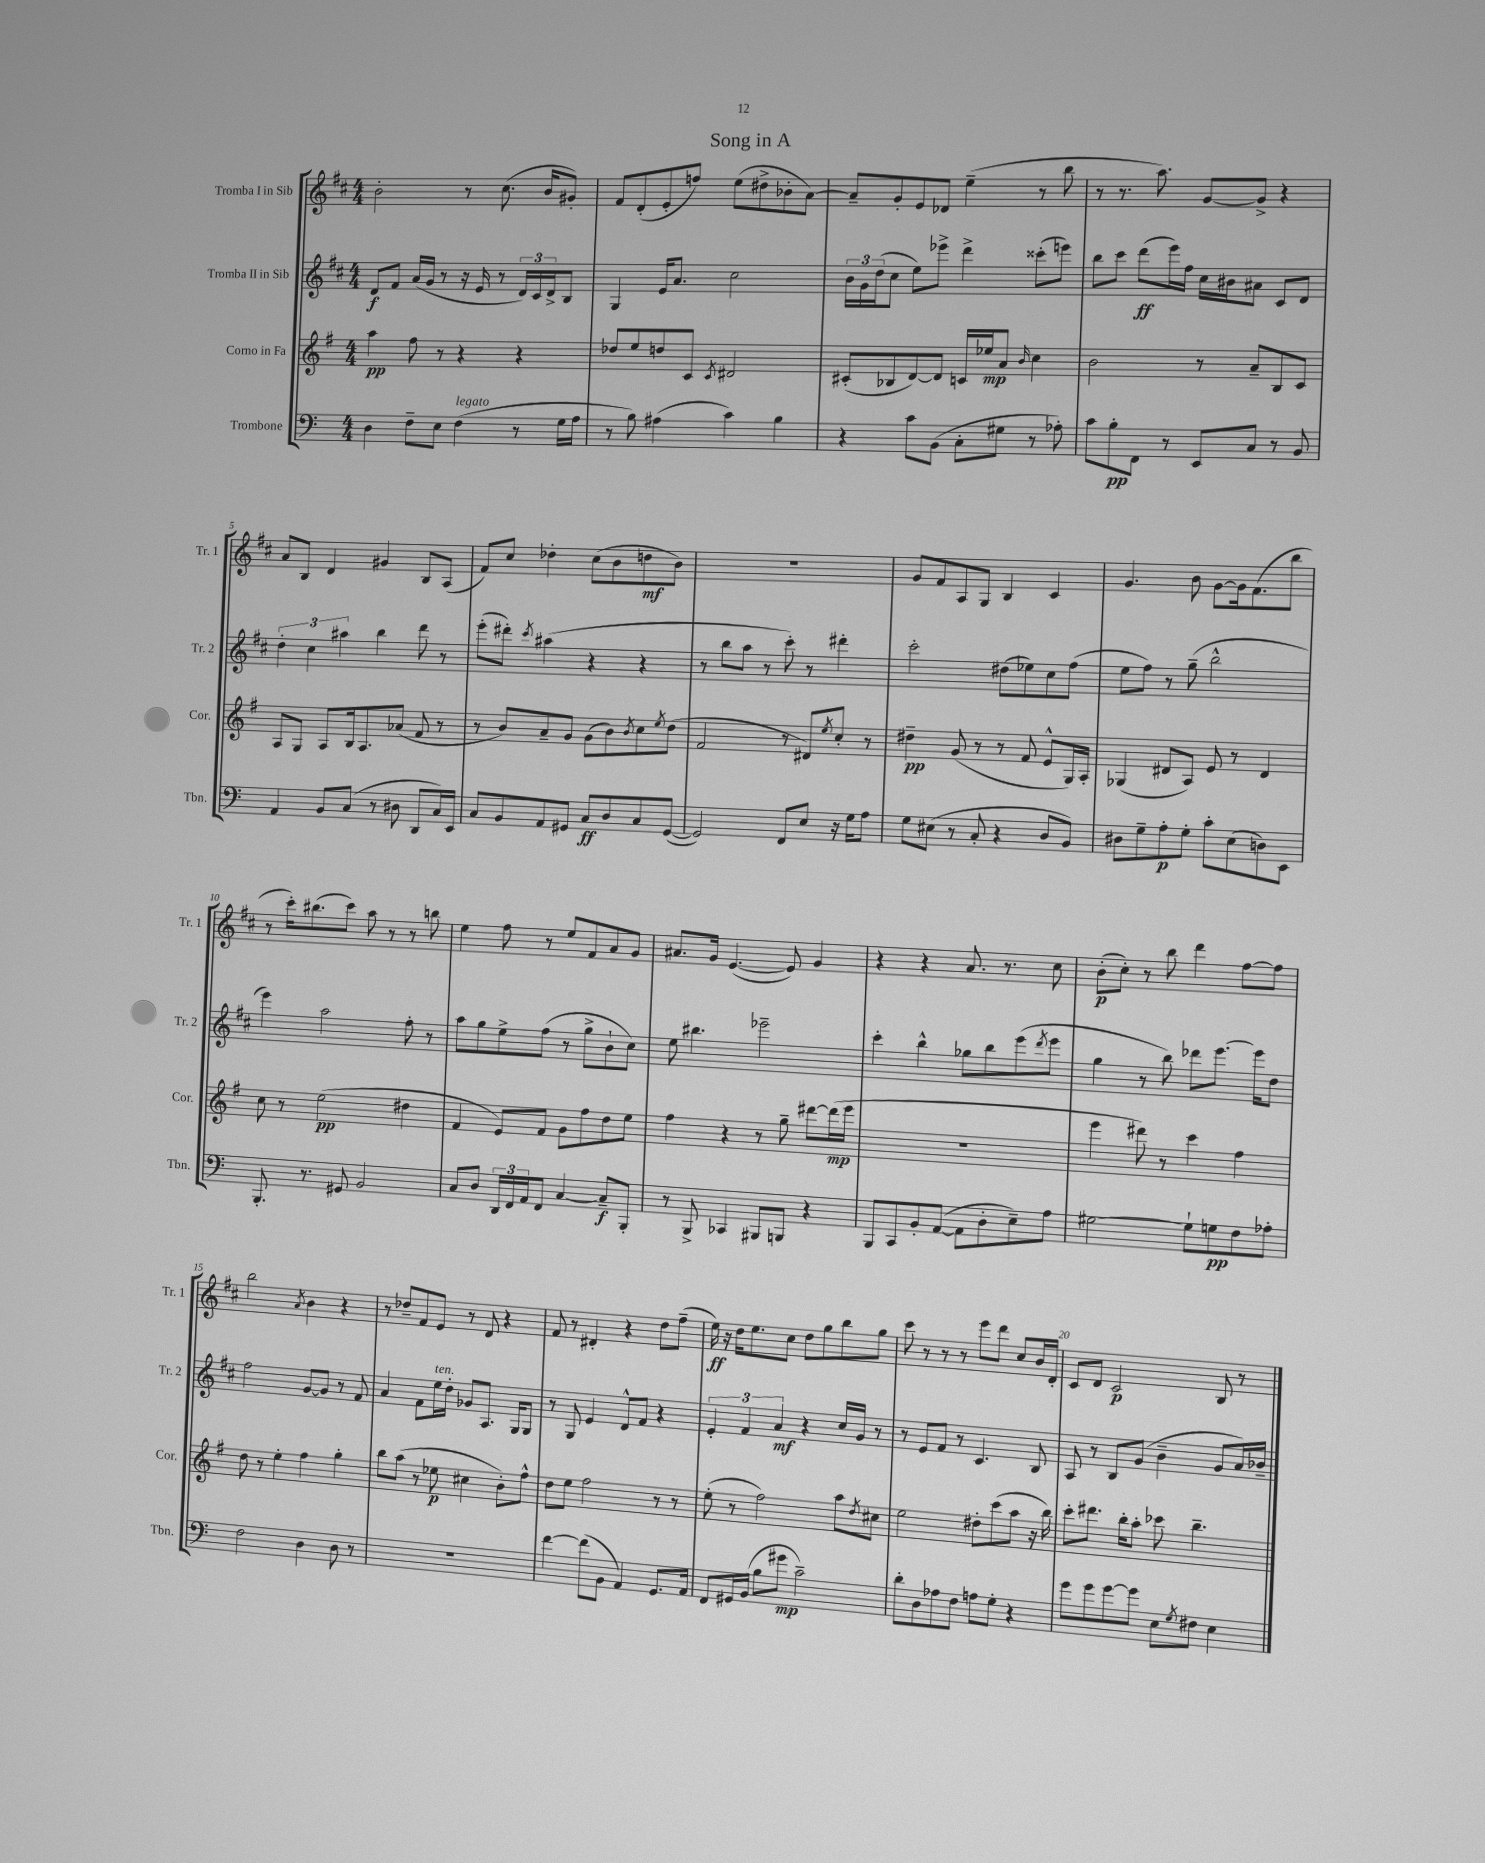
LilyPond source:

\header { title = "Song in A" }
<<
\new StaffGroup <<
\new Staff = "s0" \with { instrumentName = "Tromba I in Sib" shortInstrumentName = "Tr. 1" } {
    \clef treble \key d \major \numericTimeSignature \time 4/4
    b'2-. r8 cis''8.( b'16 gis'8-.) |
    fis'8 d'8-.( e'8-. f''8) e''8( dis''8-> bes'8-. a'8~) |
    a'8-- g'8-. e'8 des'8 e''4--( r8 b''8 |
    r8 r8. a''8.) g'8~ g'8-> r4 |
    a'8 b8 d'4 gis'4 b8 a8( |
    fis'8) cis''8 des''4-. cis''8( b'8 d''8\mf b'8) |
    R1 |
    g'8 fis'8 a8 g8 b4 cis'4 |
    g'4. b'8 g'8~ g'16 fis'8.( b''8 |
    r8 cis'''16-.) bis''8.( cis'''8) a''8 r8 r8 b''8 |
    e''4 fis''8 r8 e''8 fis'8 a'8 g'8 |
    ais'8. g'16 e'4.~( e'8) g'4 |
    r4 r4 a'8. r8. cis''8 |
    b'8-.\p( cis''8-.) r8 b''8 d'''4 fis''8~ fis''8 |
    b''2 \acciaccatura { a'8 } b'4 r4 |
    r8 des''8-- fis'8 e'8 r8 d'8 r4 |
    fis'8 r8 dis'4-. r4 d''8 fis''8--( |
    e''16\ff) r16 d''16 e''8. cis''8 d''8 g''8 b''8 g''8 |
    cis'''8 r8 r8 r8 e'''8 d'''8 cis''8 b'16 d'16-. |
    cis'8 d'8 cis'2\p b8 r8 \bar "|." |
}
\new Staff = "s1" \with { instrumentName = "Tromba II in Sib" shortInstrumentName = "Tr. 2" } {
    \clef treble \key d \major \numericTimeSignature \time 4/4
    d'8\f fis'8 a'16( g'16 r8 r16 e'16 r8 \tuplet 3/2 { d'16) cis'16 d'16-> } b8 |
    g4 e'16 a'8. cis''2 |
    \tuplet 3/2 { b'16 g'16 d''16( } cis''8 e''8) ees'''8-> d'''4-> cisis'''8-.( e'''8) |
    b''8 cis'''8 d'''8\ff( e'''16) fis''16 cis''16 bis'16 ais'8 cis'8 d'8 |
    \tuplet 3/2 { d''4-. cis''4 ais''4 } b''4 d'''8 r8 |
    e'''8-.( dis'''8-.) \acciaccatura { cis'''8 } ais''4( r4 r4 |
    r8 b''8 a''8 r8 cis'''8-.) r8 dis'''4-. |
    cis'''2-. dis''8( ees''8) cis''8 fis''8( |
    e''8 fis''8) r8 g''8--( b''2-^ |
    e'''4) a''2 fis''8-. r8 |
    a''8 g''8 e''8-> fis''8( r8 g''8-> b'8-! cis''8) |
    e''8 bis''4. ees'''2-- |
    cis'''4-. b''4-^ ges''8 b''8 e'''8( \acciaccatura { d'''8 } e'''8 |
    g''4 r8 b''8) des'''8 e'''8.~ e'''16 d''8 |
    fis''2 g'8~ g'8 r8 fis'8 |
    a'4 fis'8 e''16^\markup { \italic "ten." } d''16-. ges'8 a8. g16 g8 |
    r8 g8 e'4 d'8-^ fis'8 r4 |
    \tuplet 3/2 { e'4-. fis'4 a'4\mf } r4 cis''16 g'16 r8 |
    r8 e'8 fis'8 r8 cis'4. b8 |
    a8 r8 b8 g'8( b'4-- g'8 a'16) bes'16-- \bar "|." |
}
\new Staff = "s2" \with { instrumentName = "Corno in Fa" shortInstrumentName = "Cor." } {
    \clef treble \key g \major \numericTimeSignature \time 4/4
    a''4\pp fis''8 r8 r4 r4 |
    des''8 e''8 d''8 c'8 \acciaccatura { c'8 } dis'2 |
    cis'8-.( bes8 d'8~) d'8 c'16 ees''16\mp a'8 \grace { b'16 } c''4 |
    b'2 r8 a'8-- b8 c'8 |
    a8 g8 a8 b16 a8. aes'8( fis'8 r8 |
    r8 b'8) a'8-- g'8 g'8( b'8) \acciaccatura { b'8 } c''8 \acciaccatura { e''8 } d''8( |
    fis'2 r8 dis'8) \acciaccatura { e''8 } c''8-. r8 |
    dis''4--\pp g'8( r8 r8 fis'8 e'8-^ g16) a16-. |
    ges4( dis'8 a8) e'8 r8 dis'4 |
    c''8 r8 e''2\pp( dis''4 |
    fis'4 e'8) fis'8 g'8 fis''8 d''8 e''8 |
    fis''4 r4 r8 g''8-- dis'''8~ dis'''16\mp( e'''16 |
    R1 |
    e'''4 dis'''8) r8 c'''4 fis''4 |
    d''8 r8 e''4-. fis''4 g''4-. |
    b''8 a''8( r8 ees''8\p cis''4 b'8-.) fis''8-^ |
    d''8 e''8 fis''2 r8 r8 |
    e''8-.( r8 fis''2) a''8 \acciaccatura { d''8 } cis''8 |
    e''2 dis''8-. c'''8( a''8 r16 b''16) |
    c'''8-. dis'''8. b''16-. a''8-. ces'''8 b''4.-- \bar "|." |
}
\new Staff = "s3" \with { instrumentName = "Trombone" shortInstrumentName = "Tbn." } {
    \clef bass \key c \major \numericTimeSignature \time 4/4
    d4 f8-- e8 f4^\markup { \italic "legato" }( r8 g16 a16 |
    r8 b8) ais4( c'4) b4 |
    r4 c'8 b,8( c8-. gis8 r8 aes8-.) |
    c'8 b8-.\pp f,8 r8 e,8 c8 r8 b,8 |
    a,4 b,8 c8( r8 dis8 d,8 c16) e,16 |
    c8 b,8 a,8 gis,8 c8\ff d8 c8 gis,8~( |
    gis,2) f,8 e8 r16 g16 a8 |
    g8 eis8( r8 c8-. r4 d8 b,8) |
    dis8 g8-- a8-.\p g8-. c'8-. e8( d8) e,8 |
    b,,8.-. r8. gis,8 b,2 |
    c8 d8 \tuplet 3/2 { d,16 f,16 a,16 } f,8 c4~ c8--\f b,,8-. |
    r8 b,,8-> ces,4 bis,,8 b,,8 r4 |
    b,,8 c,8 b,8-. a,8~( a,8 d8-. e8--) a8 |
    gis2~ gis8-! g8\pp f8 aes8-. |
    f2 d4 d8 r8 |
    R1 |
    f'4~ f'8( b,8 a,4) g,8. a,16 |
    f,8 gis,16 b,16( b8 gis'8\mp c'2--) |
    d'8-. d8 aes8 f8 a8 g8-. r4 |
    g'8 g'8 g'8~ g'8 e8 \acciaccatura { g8 } fis8 e4 \bar "|." |
}
>>
>>
\layout { \context { \Score \override BarNumber.break-visibility = ##(#f #t #t) barNumberVisibility = #(every-nth-bar-number-visible 5) } }
